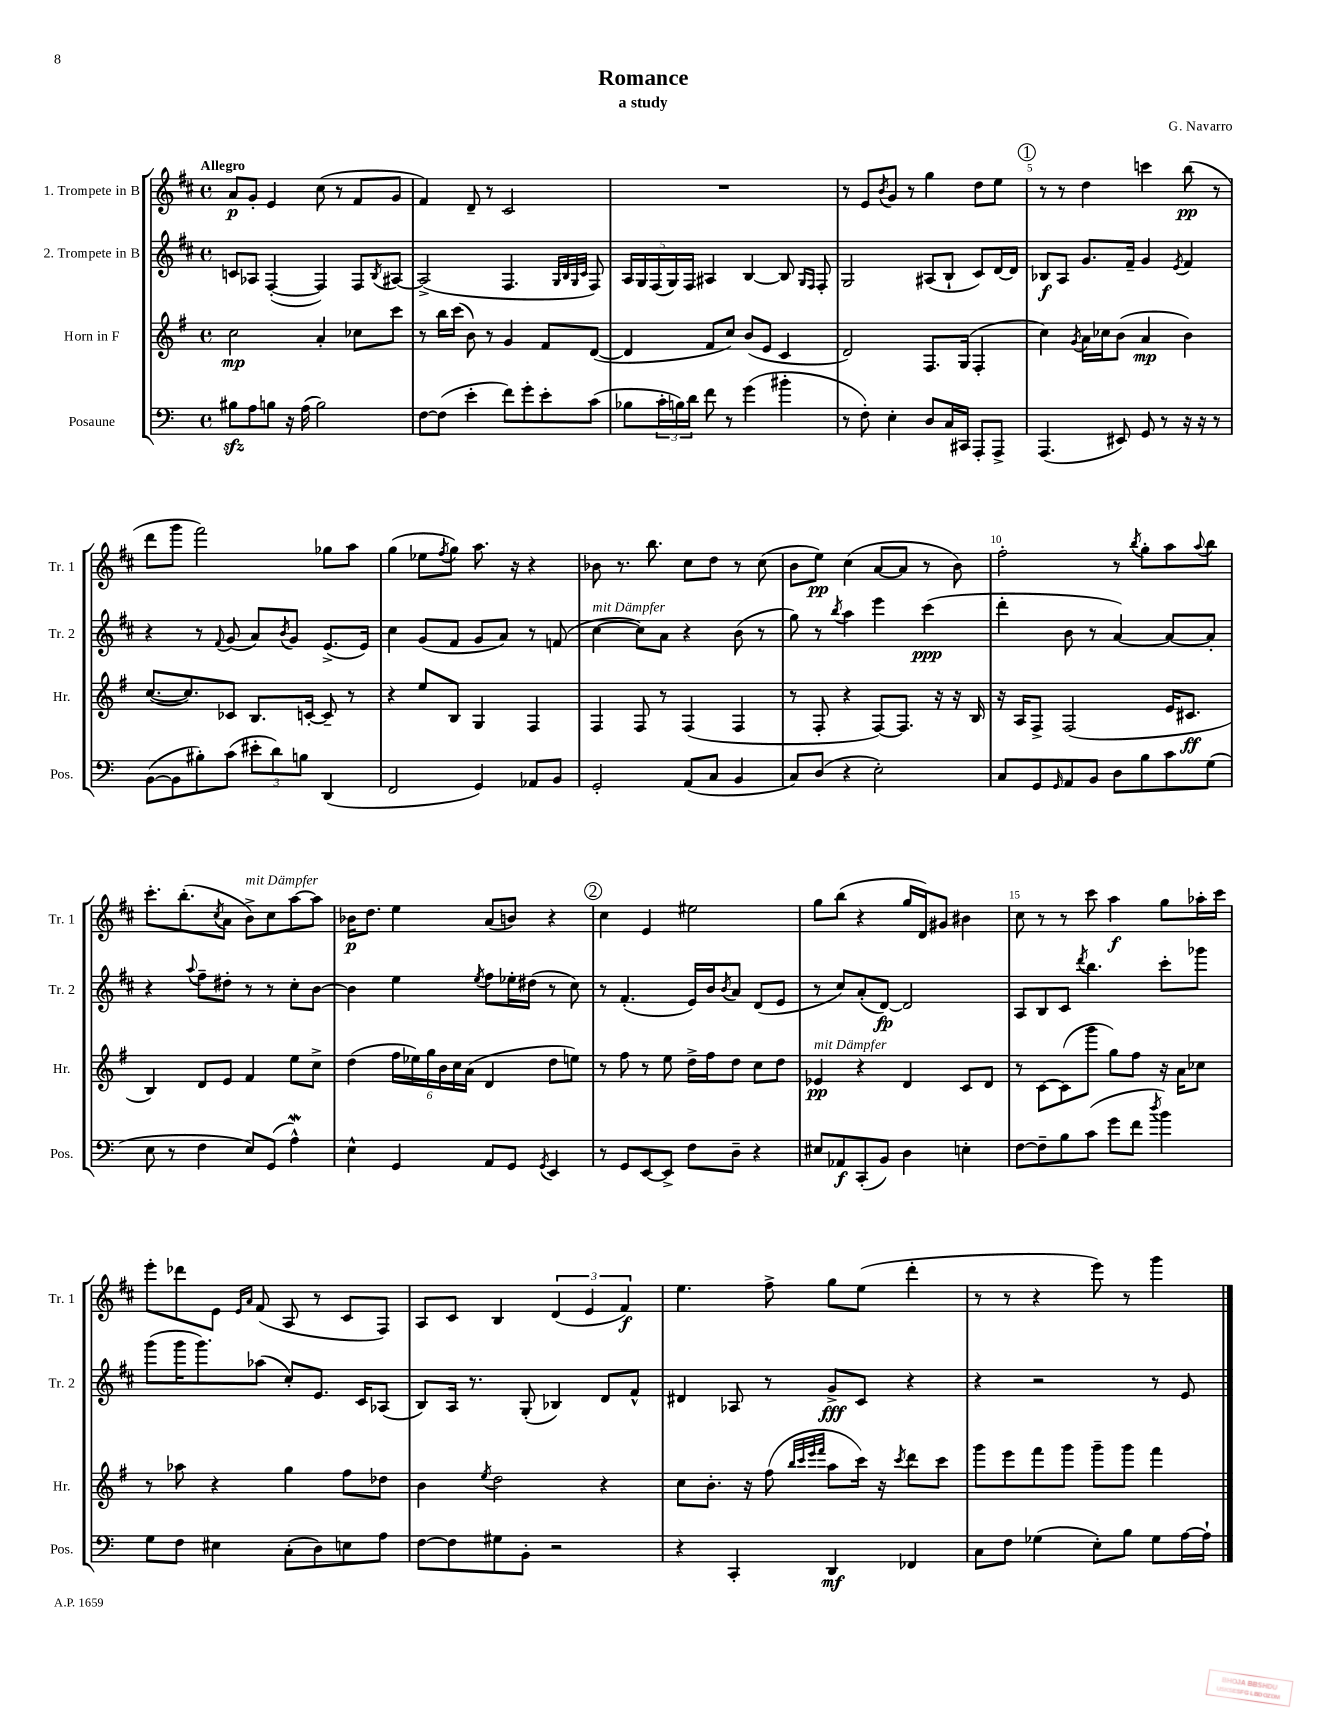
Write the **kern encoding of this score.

**kern	**kern	**kern	**kern
*staff4	*staff3	*staff2	*staff1
*clefF4	*clefG2	*clefG2	*clefG2
*k[]	*k[f#]	*k[f#c#]	*k[f#c#]
*M4/4	*M4/4	*M4/4	*M4/4
*met(c)	*met(c)	*met(c)	*met(c)
8B#	2cc	8c	8a
8A	.	8A-	8g'
8B	.	([4F#'	4e
16r	.	.	.
(16A	.	.	.
2B)	4a'	4F#])	(8cc#
.	.	.	8r
.	8cc-	8F#	8f#
.	.	8qB	.
.	8ccc	[8A#	8g
=	=	=	=
[8F	8r	(2A#^]	4f#)
(8F]	16bb	.	.
.	(16ccc	.	.
4e'	8b)	.	8d~
.	8r	.	8r
8f)	4g	4.F#	2c#
8g'	.	.	.
8e'	8f#	.	.
.	.	32qqG	.
.	.	32qqB	.
.	.	32qqG	.
.	.	32qqc#	.
(8c	([8d	8F#)	.
=	=	=	=
8B-	4d]	20A	1r
.	.	20G	.
.	.	(20F#	.
24c'	.	.	.
.	.	20G)	.
24B)	.	.	.
.	.	20F#	.
24d	.	.	.
8f	8f#	4A#	.
8r	8cc)	.	.
(4g	(8b	[4B	.
.	8e	.	.
4b#'	4c	8B]	.
.	.	16qqG	.
.	.	16qqF#	.
.	.	8F#'	.
=	=	=	=
8r	2d)	2G	8r
8F')	.	.	8e
.	.	.	8qb
4E'	.	.	8g
.	.	.	8r
8D	8.F#	(8A#	4gg
16C	.	8B`	.
16CC#	(16G	.	.
8AAA'	4F#'	8c#)	8dd
8AAA^	.	[16d	8ee
.	.	16d]	.
=	=	=	=
(4.AAA	4cc)	8B-	8r
.	.	8A	8r
.	8qg	.	.
.	16a	8.g	4dd
.	16cc-	.	.
8EE#)	(8b	.	.
.	.	16f#~	.
8GG	4a	4g	4ccc
8r	.	.	.
.	.	8qe	.
16r	4b)	4f#	(8bb
16r	.	.	.
8r	.	.	8r
=	=	=	=
([8BB	([8.cc	4r	8ddd
8BB]	.	.	8ggg
.	8.cc])	.	.
8B#')	.	8r	2fff#)
.	.	8qqf#	.
(8c	8c-	(8g	.
12e#'	8.B	8a)	.
12d)	.	.	.
.	.	8qb	.
.	.	8g	.
12B	.	.	.
.	[16c'	.	.
(4DD	8c~]	(8.e^	8gg-
.	8r	.	8aa
.	.	16e)	.
=	=	=	=
2FF	4r	4cc#	(4gg
.	8ee	(8g	8ee-
.	.	.	8qff#
.	8B	8f#	8gg)
4GG)	4G	8g	8.aa
.	.	8a)	.
.	.	.	16r
8AA-	4F#	8r	4r
8BB	.	(8f	.
=	=	=	=
2GG'	4F#	[4cc#	8b-
.	.	.	8.r
.	8F#	8cc#])	.
.	.	.	8.bb
.	8r	8a	.
(8AA	(4F#	4r	8cc#
8C	.	.	8dd
4BB	4F#	(8b	8r
.	.	8r	(8cc#
=	=	=	=
8C)	8r	8gg)	8b
(8D	8F#'	8r	8ee)
.	.	8qbb	.
4r	4r	4aa	(4cc#
2E')	[8F#)	4eee	[8a
.	8.F#]	.	8a]
.	.	(4ccc#	8r
.	16r	.	.
.	16r	.	8b)
.	16B	.	.
=	=	=	=
8C	16r	4ddd'	2ff#'
.	16A	.	.
8GG	8F#^	.	.
16qqGG	.	.	.
8AA	(2F#	8b	.
8BB	.	8r	.
8D	.	[4a)	8r
.	.	.	8qbb
8B	.	.	8gg'
8c	16e	8a_	8aa
.	8.c#	.	.
.	.	.	8qqaa
(8G	.	8a']	8bb
=	=	=	=
8E	4B)	4r	8.ccc#'
8r	.	.	.
.	.	.	(8.bb'
.	.	8qqaa	.
4F	8d	8ff#~	.
.	.	.	8qcc#
.	8e	8dd#'	8a
8E)	4f#	8r	8b^)
(8GG	.	8r	8cc#
4A^^)	8ee	8cc#'	[8aa
.	8cc^	[8b	8aa]
=	=	=	=
4E^^	(4dd	4b]	16b-
.	.	.	8.dd
4GG	24ff#	4ee	4ee
.	24ee-)	.	.
.	24gg	.	.
.	24b	.	.
.	24cc	.	.
.	(24a	.	.
.	.	8qee	.
8AA	4d	8ff#	(8a
8GG	.	16ee-'	8b)
.	.	(16dd#	.
8qGG	.	.	.
4EE	8dd	8r	4r
.	8ee)	8cc#)	.
=	=	=	=
8r	8r	8r	4cc#
8GG	8ff#	(4.f#'	.
[8EE	8r	.	4e
8EE^]	8ee	.	.
8F	16dd^	16e)	2ee#
.	16ff#	16b	.
.	.	8qb	.
8D~	8dd	8a	.
4r	8cc	(8d	.
.	8dd	8e	.
=	=	=	=
8E#	4e-	8r	8gg
8AA-	.	8cc#)	(8bb
(8CC'	4r	(8a'	4r
8BB)	.	[8d)	.
4D	4d	2d]	16gg
.	.	.	16d)
.	.	.	8g#
4E'	8c	.	4b#
.	8d	.	.
=	=	=	=
[8F	8r	8A	8cc#
8F~]	[8c	8B	8r
8B	(8c]	8c#	8r
.	.	8qddd	.
(8c	8ggg	4.bb	8ccc#
8g	8gg)	.	4aa
8f	8ff#	.	.
8qdd	.	.	.
4b)	16r	8ccc#'	8gg
.	16a	.	.
.	8cc-	8ggg-	16aa-'
.	.	.	16ccc#
=	=	=	=
8G	8r	(8ggg	8eee'
8F	8aa-	16ggg	8ddd-
.	.	8.ggg)	.
4E#	4r	.	8e
.	.	.	16qqe
.	.	.	16qqa
.	.	(8aa-	(8f#
(8C'	4gg	8cc#')	8A
8D)	.	8.e	8r
8E	8ff#	.	8c#
.	.	16c#	.
8A	8dd-	(8A-	8F#)
=	=	=	=
[8F	4b	8B)	8A
8F]	.	16A	8c#
.	.	8.r	.
.	8qee	.	.
8G#	2dd	.	4B
8BB'	.	(8G'	.
2r	.	4B-)	(6d
.	.	.	6e
.	4r	8d	.
.	.	.	6f#)
.	.	8f#^^	.
=	=	=	=
4r	8cc	4d#	4.ee
.	8.b'	.	.
4CC'	.	8A-	.
.	16r	.	.
.	(8ff#	8r	8ff#^
.	32qqbb	.	.
.	32qqccc	.	.
.	32qqeee	.	.
.	32qqfff#	.	.
4DD	8aa	8g^	8gg
.	16ccc)	8c#	(8ee
.	16r	.	.
.	8qccc	.	.
4FF-	8ddd	4r	4ddd'
.	8ccc	.	.
=	=	=	=
8C	8ggg	4r	8r
8F	8eee	.	8r
(4G-	8fff#	2r	4r
.	8ggg	.	.
8E')	8ggg~	.	8eee)
8B	8ggg	.	8r
8G-	4fff#	8r	4ggg
[16A	.	8e	.
16A`]	.	.	.
==	==	==	==
*-	*-	*-	*-
